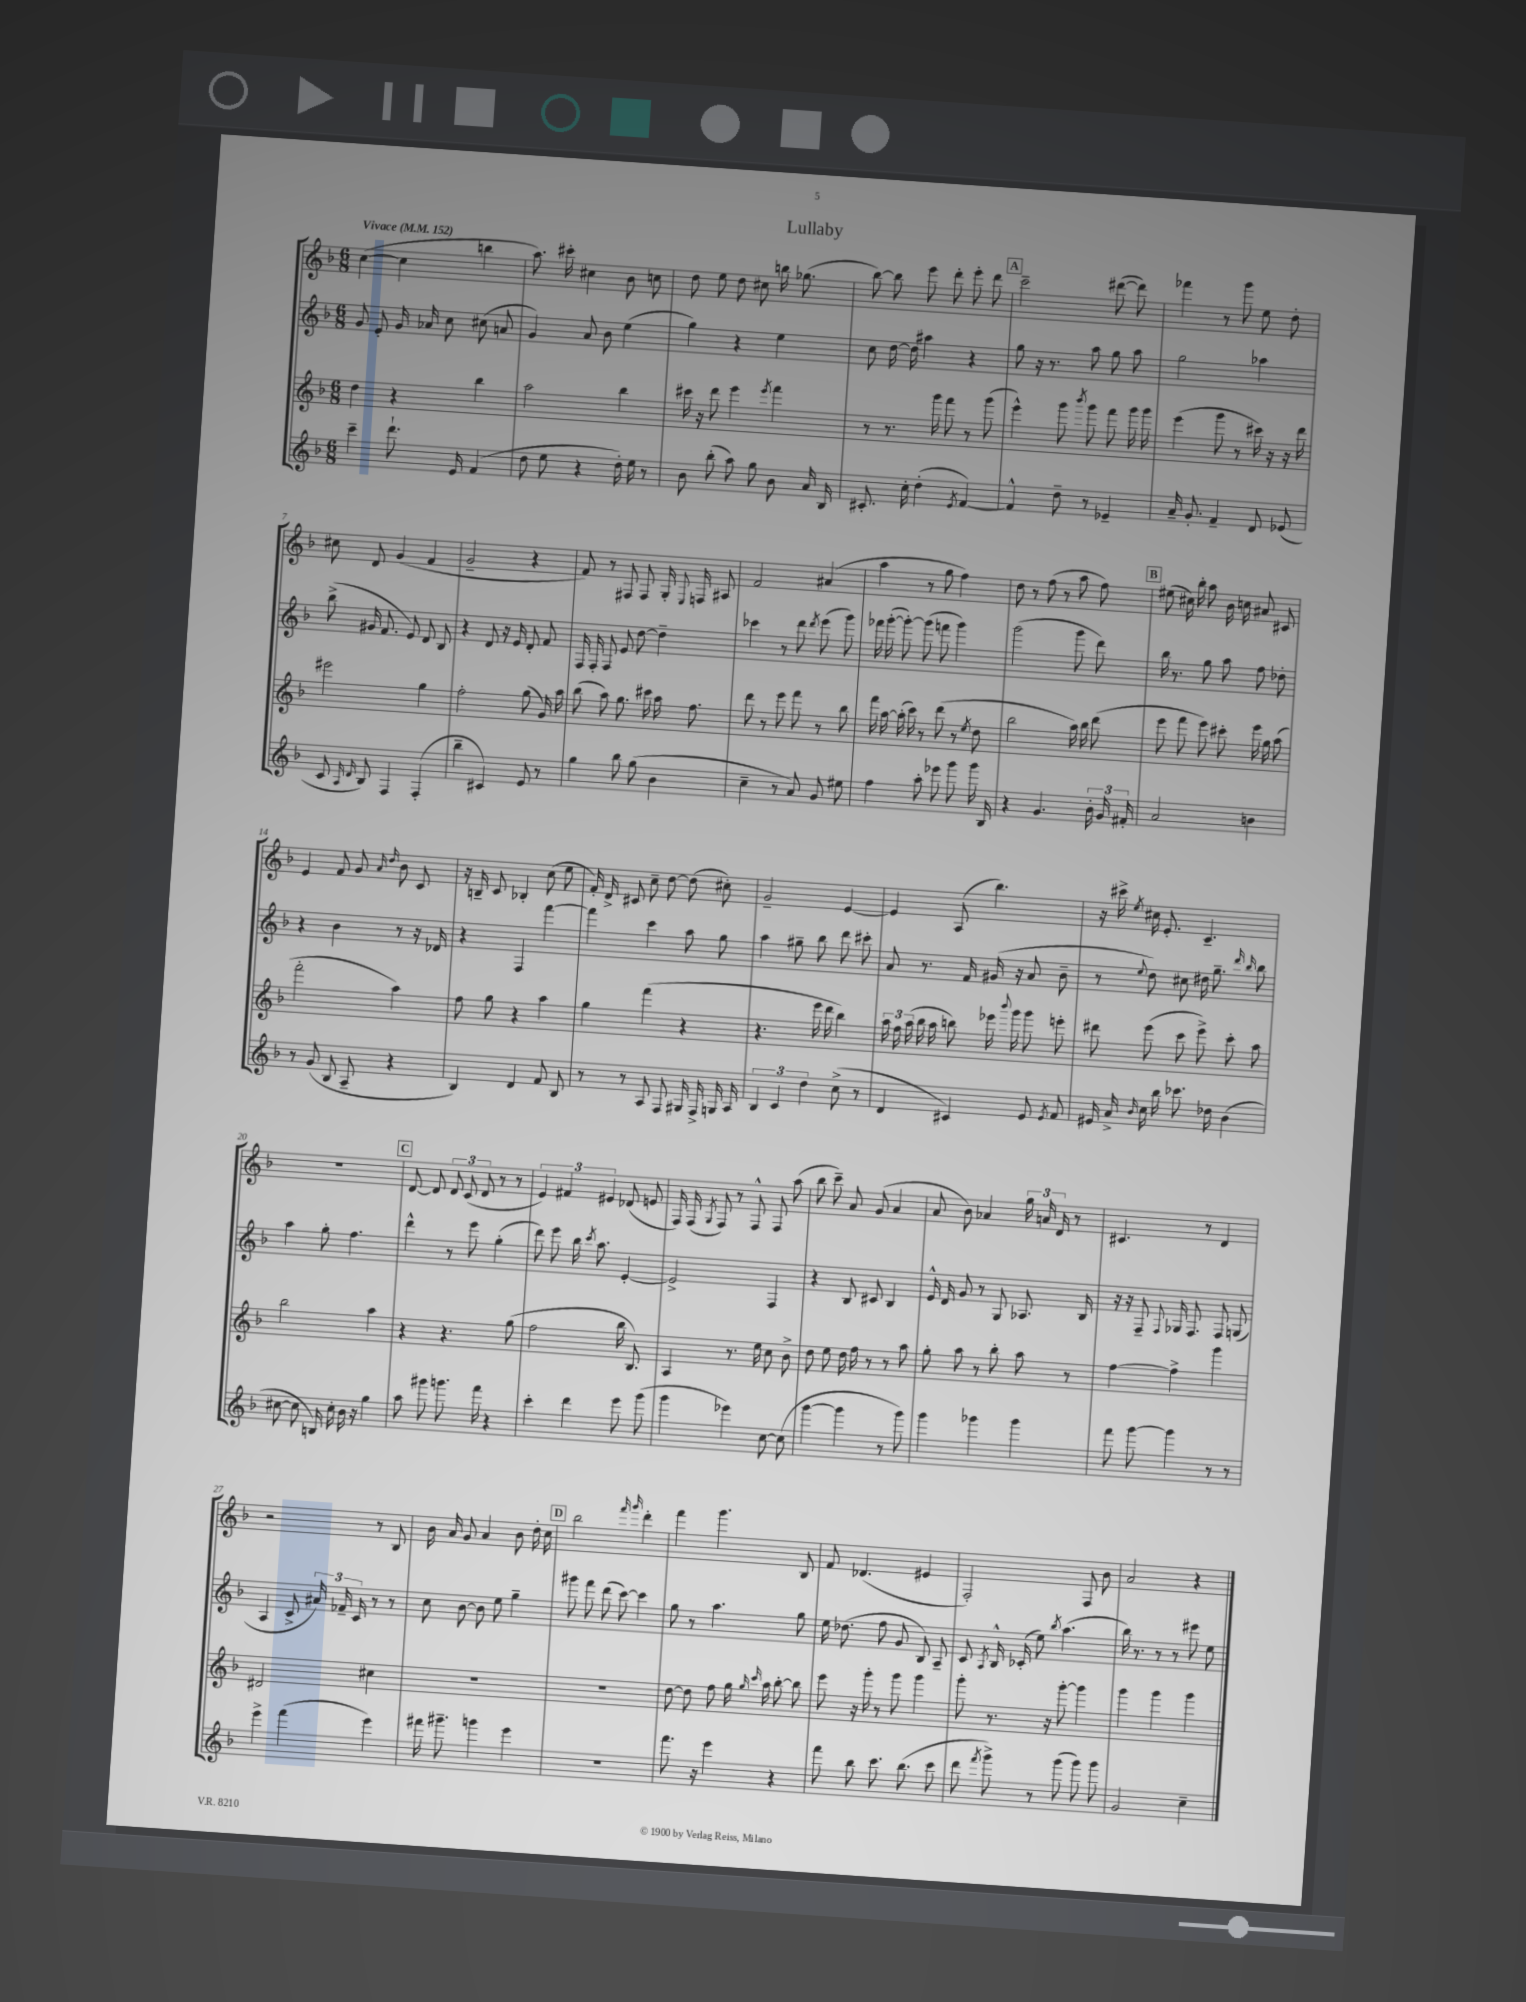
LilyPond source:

\header { title = "Lullaby" }
<<
\new StaffGroup <<
\new Staff = "s0" {
    \clef treble \key f \major \numericTimeSignature \time 6/8 \tempo "Vivace" 4 = 152
    \autoBeamOff c''4~( c''4 b''4 |
    a''8.) cis'''16-. cis''4 bes'8 c''8 |
    d''8 e''8 d''8 cis''8 b''16 ges''8.( |
    bes''8~) bes''8 e'''8 d'''8-. e'''8-. d'''8 |
    \mark \markup { \box "A" } c'''2-- dis'''8~( dis'''8) |
    fes'''4 r8 g'''8 e''8 d''8-. |
    cis''8 d'8 g'4( f'4 |
    g'2-- r4 |
    f'8) r8 fis8 fis8 g16-. \appoggiatura { e8 } f16 ais8 |
    f'2 ais'4( |
    a''4 r8 g''8 f''4) |
    d''8 r8 f''8( r8 a''8 f''8) |
    \mark \markup { \box "B" } eis''8( cis''16) bes''16-. a''8 bes'16 c''16 ais'8 cis'8 |
    e'4 f'8 g'8 \grace { a'16 d''16 } bes'8 c'8 |
    r16 b16-- c'8 bes4-. c''8( e''8 |
    f'16-.) d'16-> cis'8 c''8-- d''8~ d''8( cis''8-.) |
    g'2-- e'4~ |
    e'4 a8( bes''4.) |
    r16 cis'''16-> \acciaccatura { e''8 } cis''16 e'8.-. c'4.-- |
    R2. |
    \mark \markup { \box "C" } d'8~ d'8 \tuplet 3/2 { d'8 c'8( d'8 } r8 r8 |
    \tuplet 3/2 { e'4) fis'4 eis'4 } des'8( e'8 |
    f16) f16( \acciaccatura { g8 } f8) r8 f8-^ f8 a''8( |
    bes''8 c'''8--) a'8 g'8( a'4 |
    a'8 bes'8) aes'4 \tuplet 3/2 { g''16 a'16 d'16 } r8 |
    cis'4. r8 d'4 |
    r2 r8 bes8 |
    bes'16 a'16 g'8 a'4 bes'8 d''16-. c''16 |
    \mark \markup { \box "D" } bes''2 \grace { f'''16 g'''16 } d'''4-. |
    f'''4 g'''4. bes8 |
    f'8 des'4.( eis'4 |
    f2-.) f8 bes'8 |
    a'2 r4 \bar "|." |
}
\new Staff = "s1" {
    \clef treble \key f \major \numericTimeSignature \time 6/8
    \autoBeamOff g'8 e'8-. g'16 aes'16 c''8 cis''8( a'8 |
    g'4) a'8 bes'8 e''4( |
    g''4) r4 e''4 |
    c''8 d''16~ d''16 ais''4 r4 |
    \mark \markup { \box "A" } g''8 r16 r8. a''8 g''8 a''8 |
    g''2 aes''4 |
    bes''8->( gis'16 f'8. e'8) d'8 bes8 |
    r4 d'8 r16 e'16 d'8-. f'8 |
    f16 f16-. f8 e'8 d''8~ d''4-- |
    ces'''4 r8 d'''8 \acciaccatura { d'''8 } e'''8( g'''8) |
    fes'''16 g'''16~-.( g'''8~-.) g'''8( f'''8 g'''4) |
    g'''2( g'''8 d'''8) |
    \mark \markup { \box "B" } bes''16 r8. g''8 a''8 f''8 des''8-. |
    r4 bes'4 r8 r16 des'16 |
    r4 f4 f'''4~ |
    f'''4 c'''4 a''8 g''8 |
    a''4 gis''8-- bes''8 d'''8 cis'''8-. |
    a'8 r8. f'16 gis'16( r16 a'8 bes'8-- |
    r8 \appoggiatura { e''8 } d''8) cis''8 dis''16 g''8.-- \grace { d'''16 bes''16 } bes''8 |
    a''4 g''8-. f''4. |
    \mark \markup { \box "C" } d'''4-^ r8 e'''8 g''4-.( |
    d'''8) e'''8 bes''16 \acciaccatura { c'''8 } a''8. e'4~-. |
    e'2-> f4 |
    r4 bes8 cis'8 bes4 |
    e'16-^ d'16 g'8 r8 g8 aes8. bes16 |
    r16 r16 f8-- \appoggiatura { f8 } ges16 f8. f8 g8( |
    a4 c'8-> \tuplet 3/2 { ais'16) fes'16-- c'16 } r8 r8 |
    c''8 bes'8~ bes'8 e''8 g''4-- |
    \mark \markup { \box "D" } gis'''8 f'''8 d'''8( c'''8~) c'''4 |
    g''8 r8 a''4. g''8 |
    e''16 des''8.( f''8 g'8 bes8) a8-- |
    c'8 \acciaccatura { a8 } bes16-^ ces'16-.( e''8) \acciaccatura { bes''8 } a''4.( |
    bes''16) r8. r8 r8 eis'''8 e''8 \bar "|." |
}
\new Staff = "s2" {
    \clef treble \key f \major \numericTimeSignature \time 6/8
    \autoBeamOff d''4 r4 bes''4 |
    a''2 bes''4 |
    cis'''16 r16 d'''8 e'''4 \acciaccatura { e'''8 } f'''4 |
    r8 r8. g'''16 f'''8 r8 g'''8( |
    \mark \markup { \box "A" } e'''4-^) g'''8 \acciaccatura { bes'''8 } g'''8 f'''8 g'''16 g'''16 |
    e'''4( g'''8 r8 cis'''16) r16 r16 d'''16 |
    eis'''2 g''4 |
    f''2-. g''8( g'16) a''16 |
    bes''8( a''8) g''8. cis'''16 a''16 f''8. |
    d'''8 r8 e'''8 f'''8 r8 bes''8 |
    f'''16 a''16~ a''16-.( c'''16) r8 d'''8( r8 \acciaccatura { e''8 } d''8 |
    bes''2 a''16) bes''16 d'''8( |
    \mark \markup { \box "B" } e'''8 f'''8 e'''8) cis'''8-. e'''16 g''16 a''8( |
    f'''2-. a''4) |
    f''8 g''8 r4 a''4 |
    g''4 f'''4( r4 |
    r4. e'''16 d'''16 bes''4) |
    \tuplet 3/2 { a''16 f''16 a''16( } bes''16 a''16 b''8) ees'''16 \appoggiatura { bes'''8 } g'''16 g'''8 e'''8-. |
    dis'''8 e'''8( c'''8 e'''8->) c'''8-. a''8 |
    bes''2 a''4 |
    \mark \markup { \box "C" } r4 r4. g''8( |
    f''2 bes''16 bes8.) |
    a4 r8. e''16 c''8 bes'8-> |
    d''8 e''8 d''16 f''16 r8 r8 a''8 |
    g''8-. a''8 r8 bes''8-. a''8 r8 |
    f''4~ f''4-> g'''4 |
    dis'2 cis''4 |
    R2. |
    \mark \markup { \box "D" } R2. |
    d''8~ d''8 f''8 g''16 \grace { g''16 c'''16 } a''16 bes''8~-. bes''8 |
    e'''8 r16 g'''16-. r8 g'''8 g'''4 |
    g'''8-. r8. r16 g'''8~-. g'''4 |
    g'''4 g'''4 g'''4 \bar "|." |
}
\new Staff = "s3" {
    \clef treble \key f \major \numericTimeSignature \time 6/8
    \autoBeamOff c'''4-- d'''8.-! e'16 f'4( |
    d''8 e''8 r4 d''16-.) e''16 r8 |
    bes'8 bes''8-.( a''8) g''8 bes'8 a'16 bes16 |
    cis'8.-. c''16-. d''4-.( \acciaccatura { e'8 } f'4~) |
    \mark \markup { \box "A" } f'4-^ d''8-- r8 ees'4-- |
    a'16-- g'8.-. f'4-- d'8 ees'8( |
    c'8 \grace { a16 d'16 } bes8) f4 f4-.( |
    bes''4-- cis'4) e'8 r8 |
    g''4 bes''8 g''8( bes'4 |
    c''4-- r8 a'8) g'8 eis''8 |
    f''4 a''8-. ees'''8 g'''8 g'''16 bes16 |
    r4 g'4. \tuplet 3/2 { bes'16-. g'16 fis'16-. } |
    \mark \markup { \box "B" } a'2 b'4 |
    r8 g'8( bes8 a8-- r4 |
    bes4) d'4 f'8 bes8 |
    r8 r8 a8 f8 gis16 f16-> g16 a16 |
    \tuplet 3/2 { bes4 c'4 d''4 } c''8->( r8 |
    d'4 cis'4) e'8 \acciaccatura { e'8 } f'8 |
    eis'16 a'16-> \grace { bes'16 } c''16 bes''16 ces'''8. des''16 bes'4( |
    cis''8~ cis''8 b16) cis''16-. bes'16 r16 g''4 |
    \mark \markup { \box "C" } a''8 gis'''8 g'''8. f'''16 r4 |
    c'''4-. d'''4 e'''8 g'''8( |
    g'''4 ees'''4) c''8~ c''8( |
    g'''4~ g'''4 r8 g'''8) |
    g'''4 ges'''4 ges'''4 |
    f'''8 g'''8~ g'''4 r8 r8 |
    e'''4-> f'''4( e'''4) |
    fis'''16 gis'''8.-- g'''4 e'''4 |
    \mark \markup { \box "D" } R2. |
    f'''8. r16 e'''4 r4 |
    f'''8 bes''8 c'''8. bes''8.( c'''8 |
    d'''8 \acciaccatura { f'''8 } g'''8->) r8 g'''8( g'''8) g'''8 |
    g'2 c''4-- \bar "|." |
}
>>
>>
